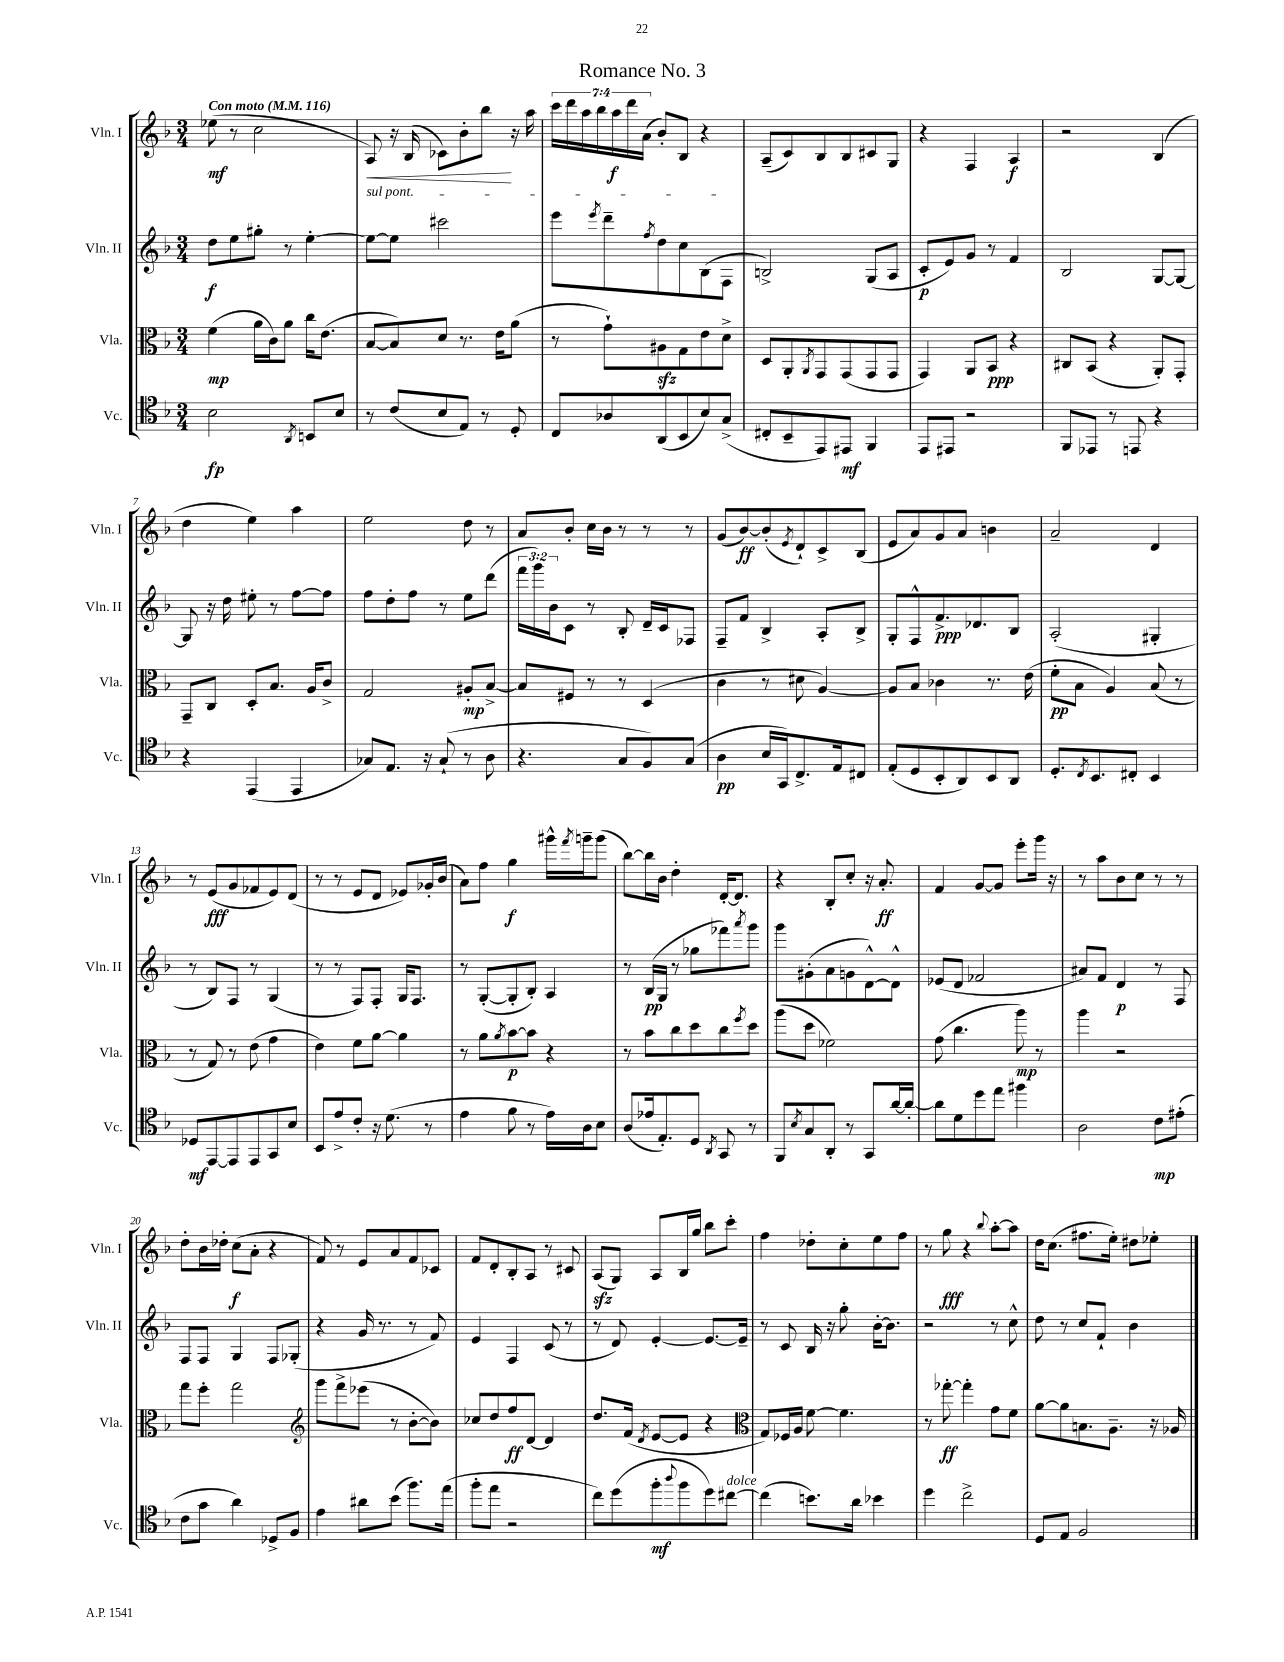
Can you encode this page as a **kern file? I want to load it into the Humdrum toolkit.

**kern	**kern	**kern	**kern
*staff4	*staff3	*staff2	*staff1
*clefC4	*clefC3	*clefG2	*clefG2
*k[b-]	*k[b-]	*k[b-]	*k[b-]
*M3/4	*M3/4	*M3/4	*M3/4
*MM116	*MM116	*MM116	*MM116
2B-	(4f	8dd	(8ee-
.	.	8ee	8r
.	16a	8gg#'	2cc
.	16c)	.	.
.	8a	8r	.
8qAA	.	.	.
8BB	16cc	[4ee'	.
.	(8.e	.	.
8B-	.	.	.
=	=	=	=
8r	[8B-	8ee_	8A)
(8c	8B-])	8ee]	16r
.	.	.	(16B-
8B-	8d	2ccc#	8c-)
8E)	8.r	.	8b-'
8r	.	.	8bb-
.	16e	.	.
8D'	(8a	.	16r
.	.	.	16aa
=	=	=	=
8C	8r	8eee	28ccc
.	.	.	28ddd
.	.	.	28aa
.	.	.	28bb-
.	.	8qeee	.
8A-	8g`)	8ddd~	.
.	.	.	28aa
.	.	.	28ddd
.	.	.	(28a
.	.	8qff	.
(8AA	8A#	8dd	8b-')
8BB-	8G	8cc	8B-
8B-)	8e	(8B-	4r
(8G^	8d^	8F	.
=	=	=	=
8C#'	8D	2B^)	(8A~
8BB-~	8AA'	.	8c)
.	8qAA	.	.
8EE)	8GG	.	8B-
8EE#	(8GG	.	8B-
4FF	8GG	(8G	8c#
.	8GG	8A	8G
=	=	=	=
8EE	4GG)	8c'	4r
8EE#	.	8e)	.
2r	8AA	8g	4F
.	8BB-	8r	.
.	4r	4f	4A
=	=	=	=
8FF	8C#	2B-	2r
8EE-	(8BB-	.	.
8r	4r	.	.
8EE	.	.	.
4r	8AA')	[8G	(4B-
.	8GG'	8G_	.
=	=	=	=
4r	8GG~	8G]	4dd
.	8C	16r	.
.	.	16dd	.
(4EE	8D'	8ee#'	4ee)
.	8.B-	8r	.
4EE	.	[8ff	4aa
.	16A	.	.
.	8c^	8ff]	.
=	=	=	=
8G-)	2G	8ff	2ee
8.E	.	8dd'	.
.	.	8ff	.
16r	.	.	.
(8G-`	.	8r	.
8r	8A#'	8ee	8dd
8A	[8B-^	(8ddd	8r
=	=	=	=
4.r	8B-]	24fff	8a
.	.	24ggg)	.
.	.	24b-	.
.	8F#	8c	8b-'
.	8r	8r	16cc
.	.	.	16b-
8G	8r	8B-'	8r
8F)	(4D	16d~	8r
.	.	16c	.
(8G	.	8F-	8r
=	=	=	=
4A	4c	8F~	(8g
.	.	8f	[8b-)
16B-	8r	4B-^	(8b-']
16GG)	.	.	.
.	.	.	8qe
8.C^	8d#	.	8d`)
.	[4A)	8A'	8c^
16E	.	.	.
8C#	.	8B-^	(8B-
=	=	=	=
(8E'	8A]	8G'	8e
8D	8B-	8F^^	8a)
8BB-'	4c-	8.f^	8g
8AA)	.	.	8a
.	.	8.d-	.
8BB-	8.r	.	4b
8AA	.	8B-	.
.	(16e	.	.
=	=	=	=
8.D'	8f'	(2A'	2a~
.	8B-	.	.
8qC	.	.	.
8.BB-	.	.	.
.	4A)	.	.
8C#'	.	.	.
4BB-	(8B-	4G#'	4d
.	8r	.	.
=	=	=	=
8D-	8r	8r	8r
[8EE	8G)	8B-)	(8e
8EE]	8r	8F	8g
8EE	(8e	8r	8f-
8GG	4g	(4G	8e)
8B-	.	.	(8d
=	=	=	=
8BB-	4e)	8r	8r
8e^	.	8r	8r
8c'	8f	8F)	8e
16r	[8a	8F'	8d
(8.d	.	.	.
.	4a]	16G	8e-)
.	.	8.F	.
8r	.	.	16g-'
.	.	.	(16b-
=	=	=	=
4e	8r	8r	8a)
.	8a	([8G'	8ff
.	8qa	.	.
8f	[8b-	8G']	4gg
8r	8b-]	8B-')	.
16e)	4r	4A	16ggg#^^
.	.	.	8qfff
16A	.	.	16ggg~
8B-	.	.	(8ggg
=	=	=	=
(8A	8r	8r	[8bb-)
16e-	8b-	(16B-	16bb-]
8.E')	.	16G	16b-
.	8cc	8r	4dd'
8D	8dd	8gg-	.
8qAA	.	.	.
8GG	8cc	8fff-)	[16d'
.	.	.	8.d]
.	8qff	8qaaa	.
8r	8dd	8ggg	.
=	=	=	=
8FF	(8aa	8ggg	4r
8qB-	.	.	.
8G	8dd	(8g#'	.
8AA'	2f-)	8a	8B-'
8r	.	8g	8cc'
8GG	.	[8d^^)	16r
.	.	.	8.a'
[16a	.	8d^^]	.
16a'_	.	.	.
=	=	=	=
8a]	(8g	(8e-	4f
8d	4.cc	8d	.
8dd	.	2f-	[8g
8ee	.	.	8g]
4ff#	8aa)	.	8eee'
.	8r	.	16ggg
.	.	.	16r
=	=	=	=
2A	4aa	8a#)	8r
.	.	8f	8aa
.	2r	4d	8b-
.	.	.	8cc
8c	.	8r	8r
(8e#'	.	8F	8r
=	=	=	=
8c	8gg	8F	8dd'
8g	8ff'	8F	16b-
.	.	.	16dd-'
4a)	2gg	4G	(8cc
.	.	.	8a'
8D-^	.	8F	4r
8F	.	(8G-'	.
=	=	=	=
*	*clefG2	*	*
4e	8ggg	4r	8f)
.	8fff^	.	8r
8a#	(8eee-	16g	8e
.	.	8.r	.
(8b-	8r	.	8a
8.ff)	[8b-'	8r	8f
.	8b-])	8f)	8c-
(16ee	.	.	.
=	=	=	=
8ff'	8cc-	4e	8f
8ee	8dd	.	8d'
2r	8ff	4F	8B-'
.	[8d	.	8A
.	4d]	(8c	8r
.	.	8r	8c#
=	=	=	=
8cc)	8.dd	8r	(8A
(8dd	.	8d)	8G)
.	(16f	.	.
.	8qd	.	.
8ff'	[8e	[4e'	8A
8qqaa	.	.	.
8ff	8e]	.	16B-
.	.	.	16gg
8dd)	4r	8.e_	8bb-
[8cc#	.	.	8ccc'
.	.	16e~]	.
=	=	=	=
*	*clefC3	*	*
(4cc#]	8G)	8r	4ff
.	16F-	8c	.
.	16A	.	.
8.b)	[8f	16B-	8dd-'
.	.	16r	.
.	4.f]	8gg'	8cc'
16a	.	.	.
4b-	.	[16b-'	8ee
.	.	8.b-]	.
.	.	.	8ff
=	=	=	=
4dd	8r	2r	8r
.	[8gg-'	.	8gg
2cc^	4gg-']	.	4r
.	.	.	8qqbb-
.	8g	8r	[8aa'
.	8f	8cc^^	8aa]
=	=	=	=
8D	[8a	8dd	16dd
.	.	.	(8.cc
8E	8a]	8r	.
2F	8.B	8cc	8.ff#
.	.	8f`	.
.	8.A~	.	16ee')
.	.	4b-	8dd#
.	16r	.	8ee-'
.	16A-	.	.
==	==	==	==
*-	*-	*-	*-
